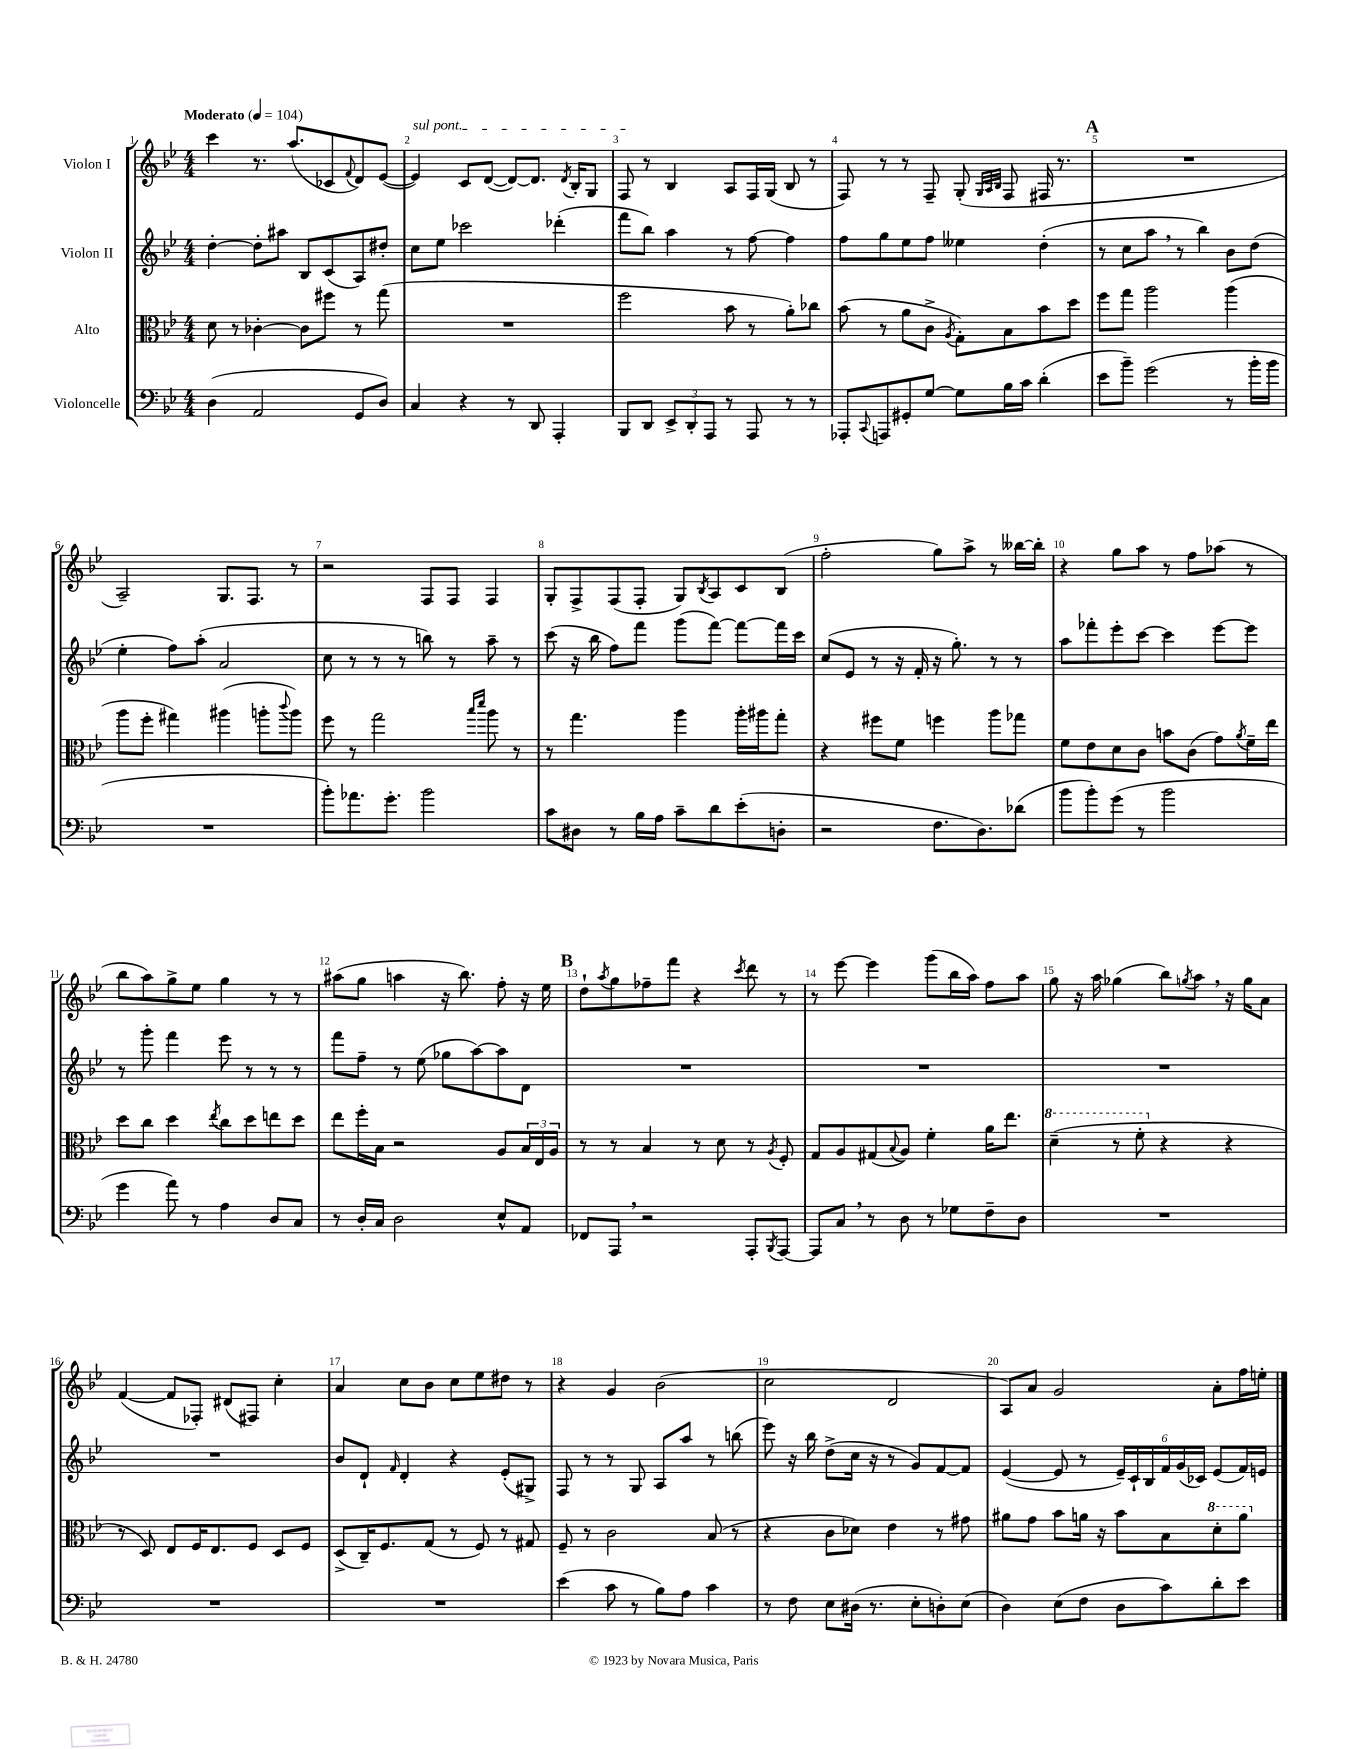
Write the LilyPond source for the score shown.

<<
\new StaffGroup <<
\new Staff = "s0" \with { instrumentName = "Violon I" } {
    \clef treble \key bes \major \numericTimeSignature \time 4/4 \tempo "Moderato" 4 = 104
    c'''4 r8. a''8.( ces'8 \appoggiatura { f'8 } d'8) ees'8~( |
    \once \override TextSpanner.bound-details.left.text = \markup { \italic "sul pont." } ees'4\startTextSpan) c'8 d'8~( d'8~) d'8. \acciaccatura { d'8 } bes16-. g8 |
    f8\stopTextSpan r8 bes4 a8 f16 g16( bes8 r8 |
    f8) r8 r8 f8-- g8-.( \grace { g32 a32 bes32 } f8 fis16 r8. |
    \mark \markup { \bold "A" } R1 |
    a2--) g8. f8. r8 |
    r2 f8 f8 f4 |
    g8-. f8-> f8( f8-. g8) \acciaccatura { bes8 } a8 c'8 bes8( |
    f''2-. g''8) a''8-> r8 beses''16~ beses''16-. |
    r4 g''8 a''8 r8 f''8 aes''8( r8 |
    bes''8 a''8) g''8-> ees''8 g''4 r8 r8 |
    ais''8( g''8 a''4 r16 bes''8.) f''8-. r16 ees''16 |
    \mark \markup { \bold "B" } d''8-! \acciaccatura { a''8 } g''8 fes''8-- f'''8 r4 \acciaccatura { c'''8 } d'''8 r8 |
    r8 ees'''8~ ees'''4 g'''8( bes''16 a''16) f''8 a''8 |
    g''8 r16 a''16 ges''4( bes''8) \acciaccatura { g''8 } a''8 \breathe r16 g''16 a'8 |
    f'4~( f'8 fes8-.) dis'8( fis8) c''4-. |
    a'4 c''8 bes'8 c''8 ees''8 dis''8 r8 |
    r4 g'4 bes'2( |
    c''2 d'2 |
    a8) a'8 g'2 a'8-. f''16 e''16-. \bar "|." |
}
\new Staff = "s1" \with { instrumentName = "Violon II" } {
    \clef treble \key bes \major \numericTimeSignature \time 4/4
    d''4~-. d''8-. ais''8 bes8 c'8( a8) dis''8-. |
    c''8 ees''8 ces'''2 des'''4-.( |
    f'''8 bes''8) a''4 r8 f''8~ f''4 |
    f''8 g''8 ees''8 f''8 eeses''4 d''4-.( |
    \mark \markup { \bold "A" } r8 c''8 a''8 \breathe r8 bes''4) bes'8 d''8( |
    ees''4-. f''8) a''8-.( a'2 |
    c''8 r8 r8 r8 b''8) r8 a''8-- r8 |
    c'''8( r16 bes''16 f''8) f'''8 g'''8( f'''8~) f'''8~ f'''16 c'''16 |
    c''8( ees'8 r8 r16 f'16-. r16 g''8.-.) r8 r8 |
    a''8 fes'''8-. ees'''8-. c'''8~ c'''4 ees'''8~ ees'''8 |
    r8 g'''8-. f'''4 ees'''8 r8 r8 r8 |
    f'''8 f''8-- r8 ees''8( ges''8 a''8~) a''8 d'8 |
    \mark \markup { \bold "B" } R1 |
    R1 |
    R1 |
    R1 |
    bes'8 d'8-! \grace { f'16 } d'4-. r4 ees'8-.( gis8->) |
    f8 r8 r8 g8 a8 a''8 r8 b''8( |
    ees'''8) r16 bes''16 d''8->( c''16 r16 r8 g'8) f'8~ f'8 |
    ees'4~( ees'8 r8 \tuplet 6/4 { ees'16--) c'16-! bes16 f'16 g'16( ces'16) } ees'8( f'16) e'16 \bar "|." |
}
\new Staff = "s2" \with { instrumentName = "Alto" } {
    \clef alto \key bes \major \numericTimeSignature \time 4/4
    d'8 r8 ces'4~-. ces'8 fis''8 r8 g''8( |
    R1 |
    f''2 bes'8 r8 a'8-.) ces''8 |
    bes'8( r8 a'8 c'8-> \acciaccatura { a8 } g8-.) bes8 bes'8 d''8 |
    \mark \markup { \bold "A" } f''8 g''8 a''2 a''4( |
    a''8 f''8-. gis''4) ais''4( a''8-. \appoggiatura { c'''8 } a''8) |
    f''8 r8 g''2 \grace { bes''16 d'''16 } a''8 r8 |
    r8 g''4. a''4 a''16-. ais''16 g''8-. |
    r4 fis''8 f'8 f''4 a''8 ges''8 |
    f'8 ees'8 d'8 c'8 b'8 c'8( g'8) \acciaccatura { a'8 } f'16-- ees''16 |
    d''8 c''8 d''4 \acciaccatura { ees''8 } c''8 d''8 e''8 d''8 |
    ees''8 f''16-. bes16 r2 a8 \tuplet 3/2 { bes16 ees16 a16 } |
    \mark \markup { \bold "B" } r8 r8 bes4 r8 d'8 r8 \acciaccatura { a8 } f8-. |
    g8 a8 gis8( \appoggiatura { bes8 } a8) f'4-. a'16 ees''8. |
    \ottava #1 d''4--( r8 f''8-. \ottava #0 r4 r4 |
    r8 d8) ees8 f16 ees8. f8 d8 f8 |
    d8->( c16--) f8. g8( r8 f8) r8 gis8 |
    f8-- r8 c'2 bes8( r8 |
    r4 c'8 des'8) ees'4 r8 gis'8 |
    ais'8 g'8 bes'8 a'16 r16 bes'8 bes8 \ottava #1 d''8-. a''8 \ottava #0 \bar "|." |
}
\new Staff = "s3" \with { instrumentName = "Violoncelle" } {
    \clef bass \key bes \major \numericTimeSignature \time 4/4
    d4( a,2 g,8 d8) |
    c4 r4 r8 d,8 a,,4-. |
    bes,,8 d,8 \tuplet 3/2 { ees,8-> d,8-. a,,8 } r8 a,,8 r8 r8 |
    aes,,8-. \appoggiatura { c,8 } a,,8 gis,8-. g8~ g8 bes16 c'16 d'4-.( |
    \mark \markup { \bold "A" } ees'8 bes'8--) g'2( r8 bes'16-. bes'16 |
    R1 |
    bes'8-.) aes'8. g'8.-. bes'2 |
    c'8 dis8 r8 bes16 a16 c'8-- d'8 ees'8-.( d8-. |
    r2 f8. d8.) des'8( |
    bes'8 bes'8-.) g'8( r8 bes'2 |
    g'4 a'8) r8 a4 d8 c8 |
    r8 d16-. c16 d2 ees8-^ a,8 |
    \mark \markup { \bold "B" } fes,8 a,,8 \breathe r2 a,,8-. \acciaccatura { bes,,8 } a,,8~ |
    a,,8 c8 \breathe r8 d8 r8 ges8 f8-- d8 |
    R1 |
    R1 |
    R1 |
    ees'4( c'8 r8 bes8) a8 c'4 |
    r8 f8 ees8 dis16( r8. ees8-. d8-.) ees8( |
    d4) ees8( f8 d8 c'8) d'8-. ees'8 \bar "|." |
}
>>
>>
\layout { \context { \Score \override BarNumber.break-visibility = ##(#f #t #t) barNumberVisibility = #all-bar-numbers-visible } }
